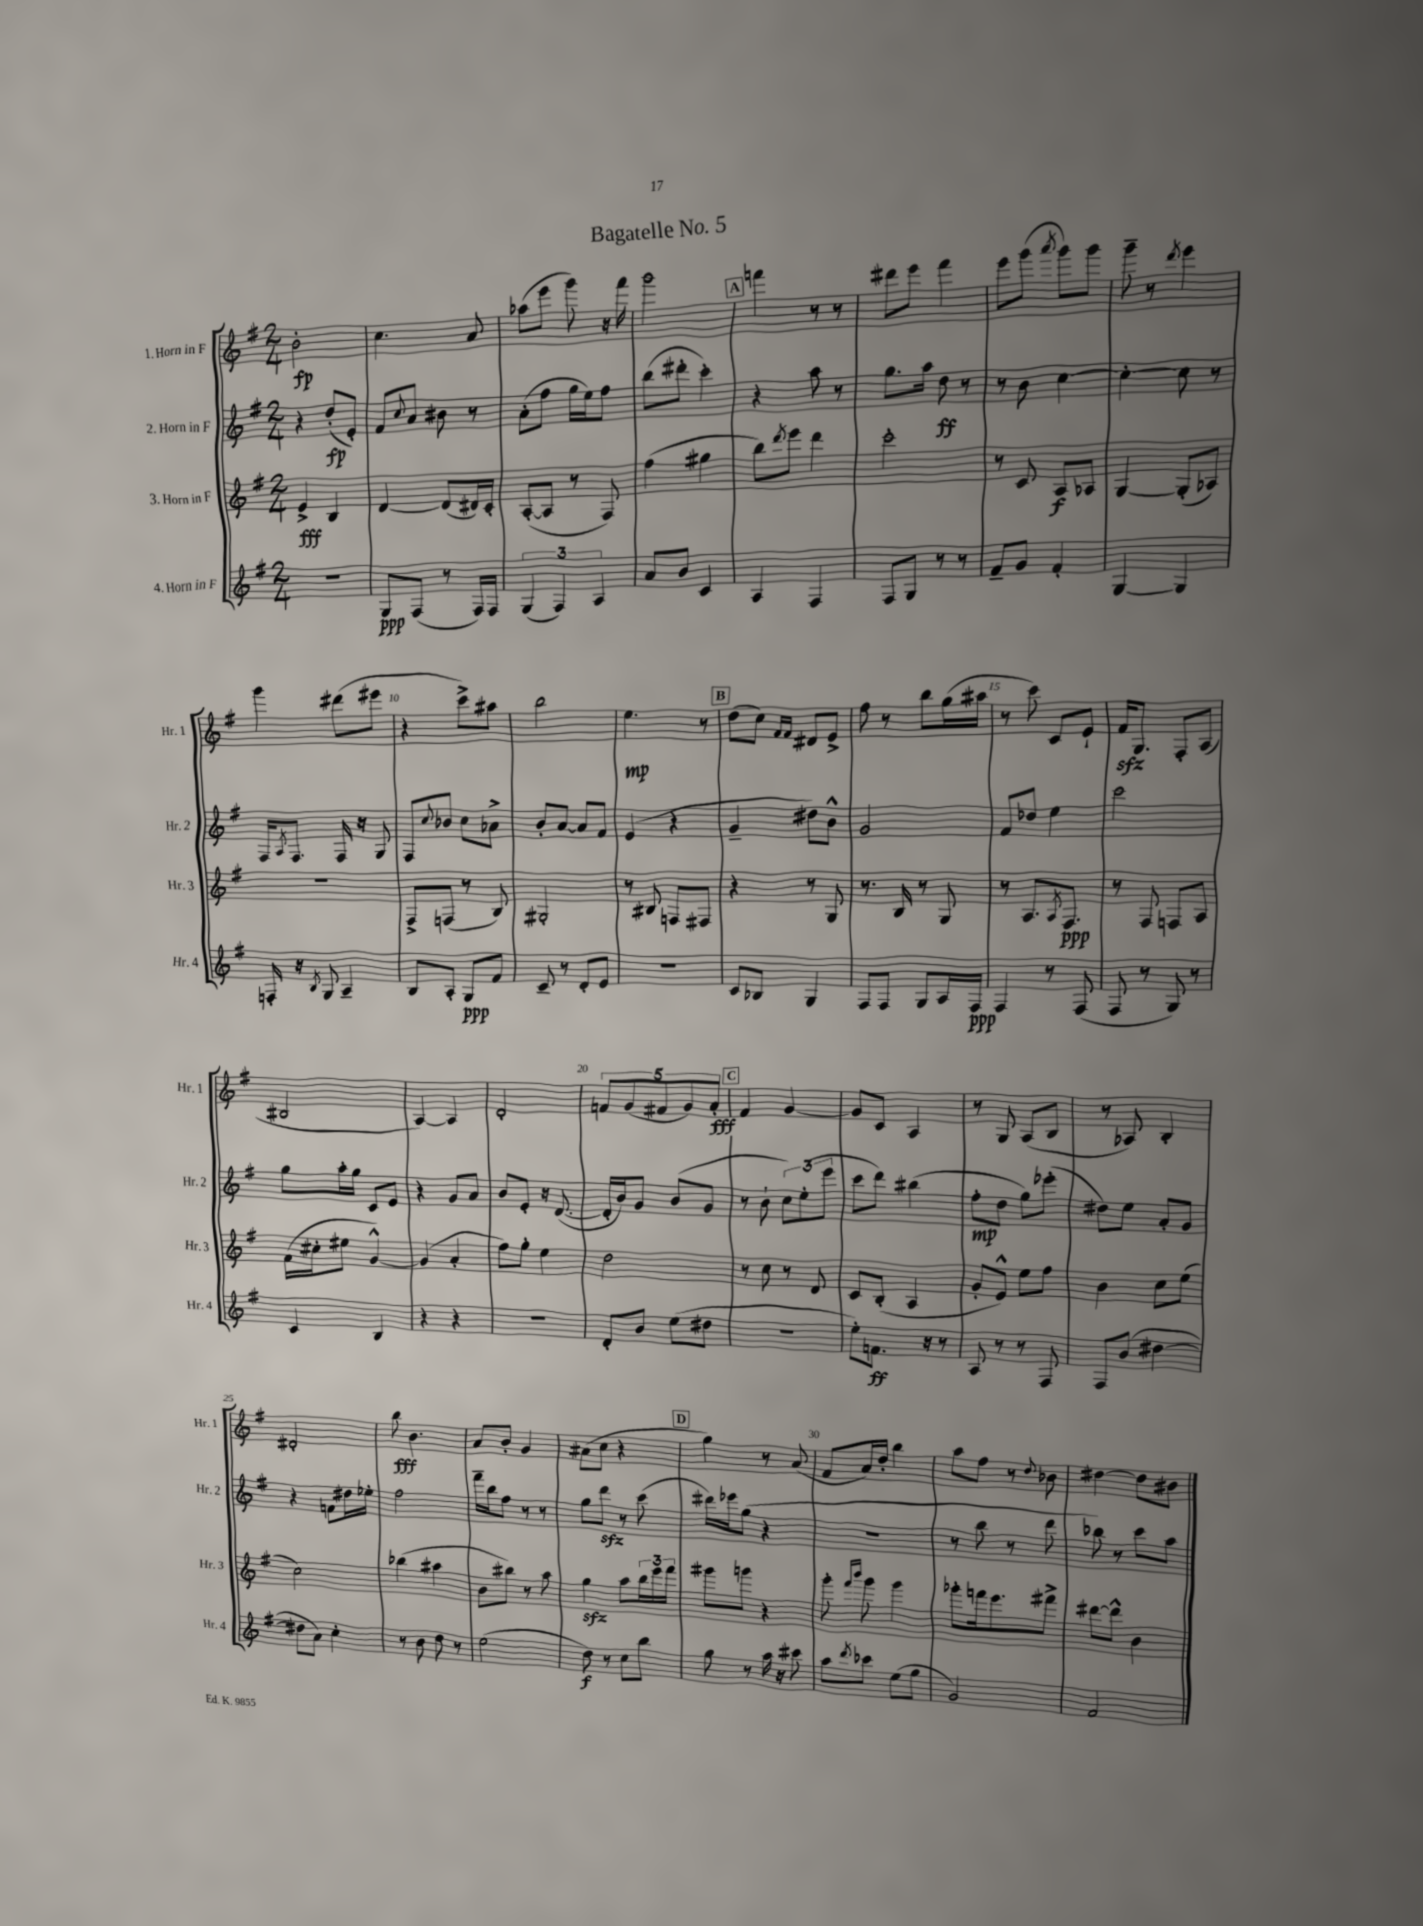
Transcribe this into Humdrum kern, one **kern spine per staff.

**kern	**dynam	**kern	**dynam	**kern	**dynam	**kern	**dynam
*part4	*part4	*part3	*part3	*part2	*part2	*part1	*part1
*staff4	*staff4	*staff3	*staff3	*staff2	*staff2	*staff1	*staff1
*I"4. Horn in F	*	*I"3. Horn in F	*	*I"2. Horn in F	*	*I"1. Horn in F	*
*I'Hr. 4	*	*I'Hr. 3	*	*I'Hr. 2	*	*I'Hr. 1	*
*clefG2	*	*clefG2	*	*clefG2	*	*clefG2	*
*k[f#]	*	*k[f#]	*	*k[f#]	*	*k[f#]	*
*M2/4	*	*M2/4	*	*M2/4	*	*M2/4	*
=1	=1	=1	=1	=1	=1	=1	=1
2r	.	4e^/	fff	4r	.	2b'\	fp
.	.	4B/	.	(8dd'/L	fp	.	.
.	.	.	.	8e'/J)	.	.	.
=2	=2	=2	=2	=2	=2	=2	=2
8G/L	ppp	[4d/	.	8f#/L	.	4.cc\	.
.	.	.	.	8qqcc/	.	.	.
(8F#/J	.	.	.	8a/J	.	.	.
8r	.	(8d/L]	.	8b#X\	.	.	.
16F#/LL)	.	16d#X/L)	.	8r	.	8a/	.
16F#/JJ	.	16c'/JJ	.	.	.	.	.
=3	=3	=3	=3	=3	=3	=3	=3
(6G/	.	([8A'/L	.	(8a'\L	.	(8aa-X\L	.
.	.	8A/J]	.	8ff#\J	.	8eee\J	.
6F#/)	.	.	.	.	.	.	.
.	.	8r	.	16gg\LL	.	8ggg\)	.
.	.	.	.	16ee\J)	.	.	.
6A/	.	.	.	.	.	.	.
.	.	8F#/)	.	8ff#\J	.	16r	.
.	.	.	.	.	.	16fff#\	.
=4	=4	=4	=4	=4	=4	=4	=4
8a/L	.	(4ff#\	.	(8bb\L	.	2ggg\	.
8b/J	.	.	.	8ddd#X'\J	.	.	.
4c/	.	4gg#X\	.	4ccc'\)	.	.	.
!!LO:REH:place=s1:t=A
=5	=5	=5	=5	=5	=5	=5	=5
4A/	.	8bb\L)	.	4r	.	4fffn\	.
.	.	8qddd/	.	.	.	.	.
.	.	8eee\J	.	.	.	.	.
4F#/	.	4ddd\	.	8aa\	.	8r	.
.	.	.	.	8r	.	8r	.
=6	=6	=6	=6	=6	=6	=6	=6
8F#/L	.	2ccc'\	.	8.gg\L	.	8ddd#X\L	.
8G/J	.	.	.	.	.	8eee\J	.
.	.	.	.	16aa\Jk	.	.	.
8r	.	.	.	8dd\	ff	4fff#\	.
8r	.	.	.	8r	.	.	.
=7	=7	=7	=7	=7	=7	=7	=7
8f#~/L	.	8r	.	8r	.	8eee\L	.
8g/J	.	8c/	.	8b\	.	(8ggg\J	.
.	.	.	.	.	.	8qaaa/	.
4f#'/	.	8A/L	f	[4cc\	.	8ggg\L)	.
.	.	8A-X/J	.	.	.	8ggg\J	.
=8	=8	=8	=8	=8	=8	=8	=8
[4G/	.	[4G/	.	4cc'\_	.	8ggg~\	.
.	.	.	.	.	.	8r	.
.	.	.	.	.	.	8qddd/	.
4G/]	.	(8G'/L]	.	8cc\]	.	4eee\	.
.	.	8A-X/J)	.	8r	.	.	.
!!LO:LB:g=z
=9	=9	=9	=9	=9	=9	=9	=9
16Fn'/	.	2r	.	16F#/KL	.	4ggg\	.
.	.	.	.	8qA/	.	.	.
16r	.	.	.	8.F#/J	.	.	.
8qB/	.	.	.	.	.	.	.
8G/	.	.	.	.	.	.	.
4A~/	.	.	.	16F#/	.	(8ddd#X\L	.
.	.	.	.	16r	.	.	.
.	.	.	.	8G/	.	8eee#X\J	.
=10	=10	=10	=10	=10	=10	=10	=10
8B/L	.	8F#^/L	.	8F#/L	.	4r	.
.	.	.	.	8qqcc/	.	.	.
8A'/J	.	(8Fn/J	.	8b-X/J	.	.	.
8G/L	ppp	8r	.	8cc\L	.	8ccc^\L)	.
8f#/J	.	8B/)	.	8a-X^\J	.	8aa#X\J	.
=11	=11	=11	=11	=11	=11	=11	=11
8c~/	.	2G#X'/	.	8b'/L	.	2bb\	.
8r	.	.	.	[8a/J	.	.	.
8d'/L	.	.	.	8a/L]	.	.	.
8e/J	.	.	.	8f#/J	.	.	.
=12	=12	=12	=12	=12	=12	=12	=12
2r	.	8r	.	(4e/	.	4.ee\	mp
.	.	8B#X/	.	.	.	.	.
.	.	8Fn/L	.	4r	.	.	.
.	.	8F#X/J	.	.	.	8r	.
!!LO:REH:place=s1:t=B
=13	=13	=13	=13	=13	=13	=13	=13
8c/L	.	4r	.	4g~/	.	(8dd\L	.
8B-X/J	.	.	.	.	.	8cc\J)	.
.	.	.	.	.	.	16qqf#/LL	.
.	.	.	.	.	.	16qqf#/JJ	.
4G/	.	8r	.	8dd#X\L)	.	8d#X/L	.
.	.	8G/	.	8b^^\J	.	8e^/J	.
=14	=14	=14	=14	=14	=14	=14	=14
8F#/L	.	8.r	.	2g/	.	8ff#\	.
8F#/J	.	.	.	.	.	8r	.
.	.	16B/	.	.	.	.	.
8G/L	.	8r	.	.	.	8bb\L	.
16A/L	.	8G/	.	.	.	(16gg\L	.
16F#/JJ	ppp	.	.	.	.	16aa#X\JJ	.
=15	=15	=15	=15	=15	=15	=15	=15
4F#/	.	8r	.	8f#/L	.	8r	.
.	.	8.A/L	.	8dd-X/J	.	8ccc\)	.
8r	.	.	.	4ee\	.	8c/L	.
.	.	8qA/	.	.	.	.	.
.	.	8.F#/J	ppp	.	.	.	.
(8F#/	.	.	.	.	.	8e`/J	.
=16	=16	=16	=16	=16	=16	=16	=16
8F#/	.	8r	.	2ccc\	.	16f#zz/KL	.
.	.	.	.	.	.	8.G/J	.
8r	.	8F#/	.	.	.	.	.
8G/)	.	8Fn/L	.	.	.	8F#'/L	.
8r	.	8A/J	.	.	.	(8A/J	.
!!LO:LB:g=z
=17	=17	=17	=17	=17	=17	=17	=17
4c/	.	(16f#\LL	.	8gg\L	.	2B#X/	.
.	.	16cc#X'\J	.	.	.	.	.
.	.	8ee#X\J	.	16aa'\L	.	.	.
.	.	.	.	16gg\JJ	.	.	.
4B/	.	[4g^^/)	.	8c/L	.	.	.
.	.	.	.	8e/J	.	.	.
=18	=18	=18	=18	=18	=18	=18	=18
4r	.	(4g/]	.	4r	.	[4A/)	.
4r	.	4a'/	.	8g/L	.	4A/]	.
.	.	.	.	8a/J	.	.	.
=19	=19	=19	=19	=19	=19	=19	=19
2r	.	8ff#\L)	.	8b/L	.	2d'/	.
.	.	8gg'\J	.	8e'/J	.	.	.
.	.	4ee\	.	16r	.	.	.
.	.	.	.	([8.d/	.	.	.
=20	=20	=20	=20	=20	=20	=20	=20
8d'/L	.	2dd\	.	16d'/LL]	.	10fn/L	.
.	.	.	.	16b/J)	.	.	.
.	.	.	.	.	.	(10g/	.
8b/J	.	.	.	8g/J	.	.	.
.	.	.	.	.	.	10f#X/	.
(8ee\L	.	.	.	(8b/L	.	.	.
.	.	.	.	.	.	10g/)	.
8dd#X\J	.	.	.	8g/J	.	.	.
.	.	.	.	.	.	10a'/J	fff
!!LO:REH:place=s1:t=C
=21	=21	=21	=21	=21	=21	=21	=21
2r	.	8r	.	8r	.	4f#/	.
.	.	8cc\	.	8b`\	.	.	.
.	.	8r	.	12cc\L)	.	[4g/	.
.	.	.	.	(12ee'\	.	.	.
.	.	8d/	.	.	.	.	.
.	.	.	.	12eee\J	.	.	.
=22	=22	=22	=22	=22	=22	=22	=22
8ee'\L)	.	8c/L	.	8ccc\L	.	8g/L]	.
8.fn\J	ff	(8B'/J	.	8ddd\J)	.	8c/J	.
.	.	4A/	.	(4bb#X\	.	4A/	.
16r	.	.	.	.	.	.	.
8r	.	.	.	.	.	.	.
=23	=23	=23	=23	=23	=23	=23	=23
8A/	.	8g'/L	.	8ff#'\L	mp	8r	.
8r	.	8e^^/J)	.	8dd\J	.	8G/	.
8r	.	8ee\L	.	8gg\L)	.	(8A/L	.
8F#/	.	8ff#\J	.	(8eee-X'\J	.	8B/J	.
=24	=24	=24	=24	=24	=24	=24	=24
8F#/L	.	4b\	.	8dd#X\L)	.	8r	.
(8b/J	.	.	.	8ee\J	.	8A-X/)	.
[4dd#X\	.	8cc\L	.	8a'/L	.	4B'/	.
.	.	(8ee\J	.	8g/J	.	.	.
!!LO:LB:g=z
=25	=25	=25	=25	=25	=25	=25	=25
8dd#X\L]	.	2cc\)	.	4r	.	2d#X'/	.
8a\J)	.	.	.	.	.	.	.
4cc'\	.	.	.	8fn\L	.	.	.
.	.	.	.	16dd#X\L	.	.	.
.	.	.	.	16ee-X'\JJ	.	.	.
=26	=26	=26	=26	=26	=26	=26	=26
8r	.	(4bb-X\	.	2ff#\	.	8bb\	fff
8b\	.	.	.	.	.	4.b\	.
8dd\	.	4aa#X\	.	.	.	.	.
8r	.	.	.	.	.	.	.
=27	=27	=27	=27	=27	=27	=27	=27
(2ee\	.	8b\L	.	16fff#~\LL	.	8a/L	.
.	.	.	.	16bb\J	.	.	.
.	.	8bb#X\J)	.	8ff#\J	.	8b'/J	.
.	.	8r	.	8r	.	4g/	.
.	.	8aa\	.	8r	.	.	.
=28	=28	=28	=28	=28	=28	=28	=28
8dd\)	f	4ggzz\	.	8gg\L	.	(8a#X\L	.
8r	.	.	.	8dddzz\J	.	8cc\J	.
8cc\L	.	8aa\L	.	8r	.	4r	.
8bb\J	.	24bb\L	.	(8ccc\	.	.	.
.	.	24eee\	.	.	.	.	.
.	.	24fff#\JJ	.	.	.	.	.
!!LO:REH:place=s1:t=D
=29	=29	=29	=29	=29	=29	=29	=29
8gg\	.	8ggg#X\L	.	16ddd#X\LL)	.	4gg\)	.
.	.	.	.	16eee-X\J	.	.	.
8r	.	8gggn\J	.	(8gg\J	.	.	.
16aa\	.	4r	.	4r	.	8r	.
16r	.	.	.	.	.	.	.
8ccc#X\	.	.	.	.	.	(8a/	.
=30	=30	=30	=30	=30	=30	=30	=30
8aa\L	.	8ggg'\	.	2r	.	8f#/L	.
.	.	16qqfff#/LL	.	.	.	.	.
8qddd/	.	16qqbbb/JJ	.	.	.	.	.
8ccc-X\J	.	8ggg\	.	.	.	16a/L)	.
.	.	.	.	.	.	16dd'/JJ	.
(8ee\L	.	4ggg\	.	.	.	4bb\	.
8gg\J	.	.	.	.	.	.	.
=31	=31	=31	=31	=31	=31	=31	=31
2g/)	.	8ggg-X'\L	.	8r	.	8aa\L	.
.	.	16fffn\k	.	8bb\	.	8ff#\J	.
.	.	8.eee\	.	.	.	.	.
.	.	.	.	8r	.	8r	.
.	.	.	.	.	.	8qqdd/	.
.	.	8fff#X^\J	.	8ddd\	.	8b-X\	.
=32	=32	=32	=32	=32	=32	=32	=32
2f#/	.	[8ddd#X\L	.	8bb-X\)	.	[4dd#X\	.
.	.	8ddd#^^\J]	.	8r	.	.	.
.	.	4b\	.	8ccc\L	.	8dd#\L]	.
.	.	.	.	8aa\J	.	8b#X\J	.
==	==	==	==	==	==	==	==
*-	*-	*-	*-	*-	*-	*-	*-
